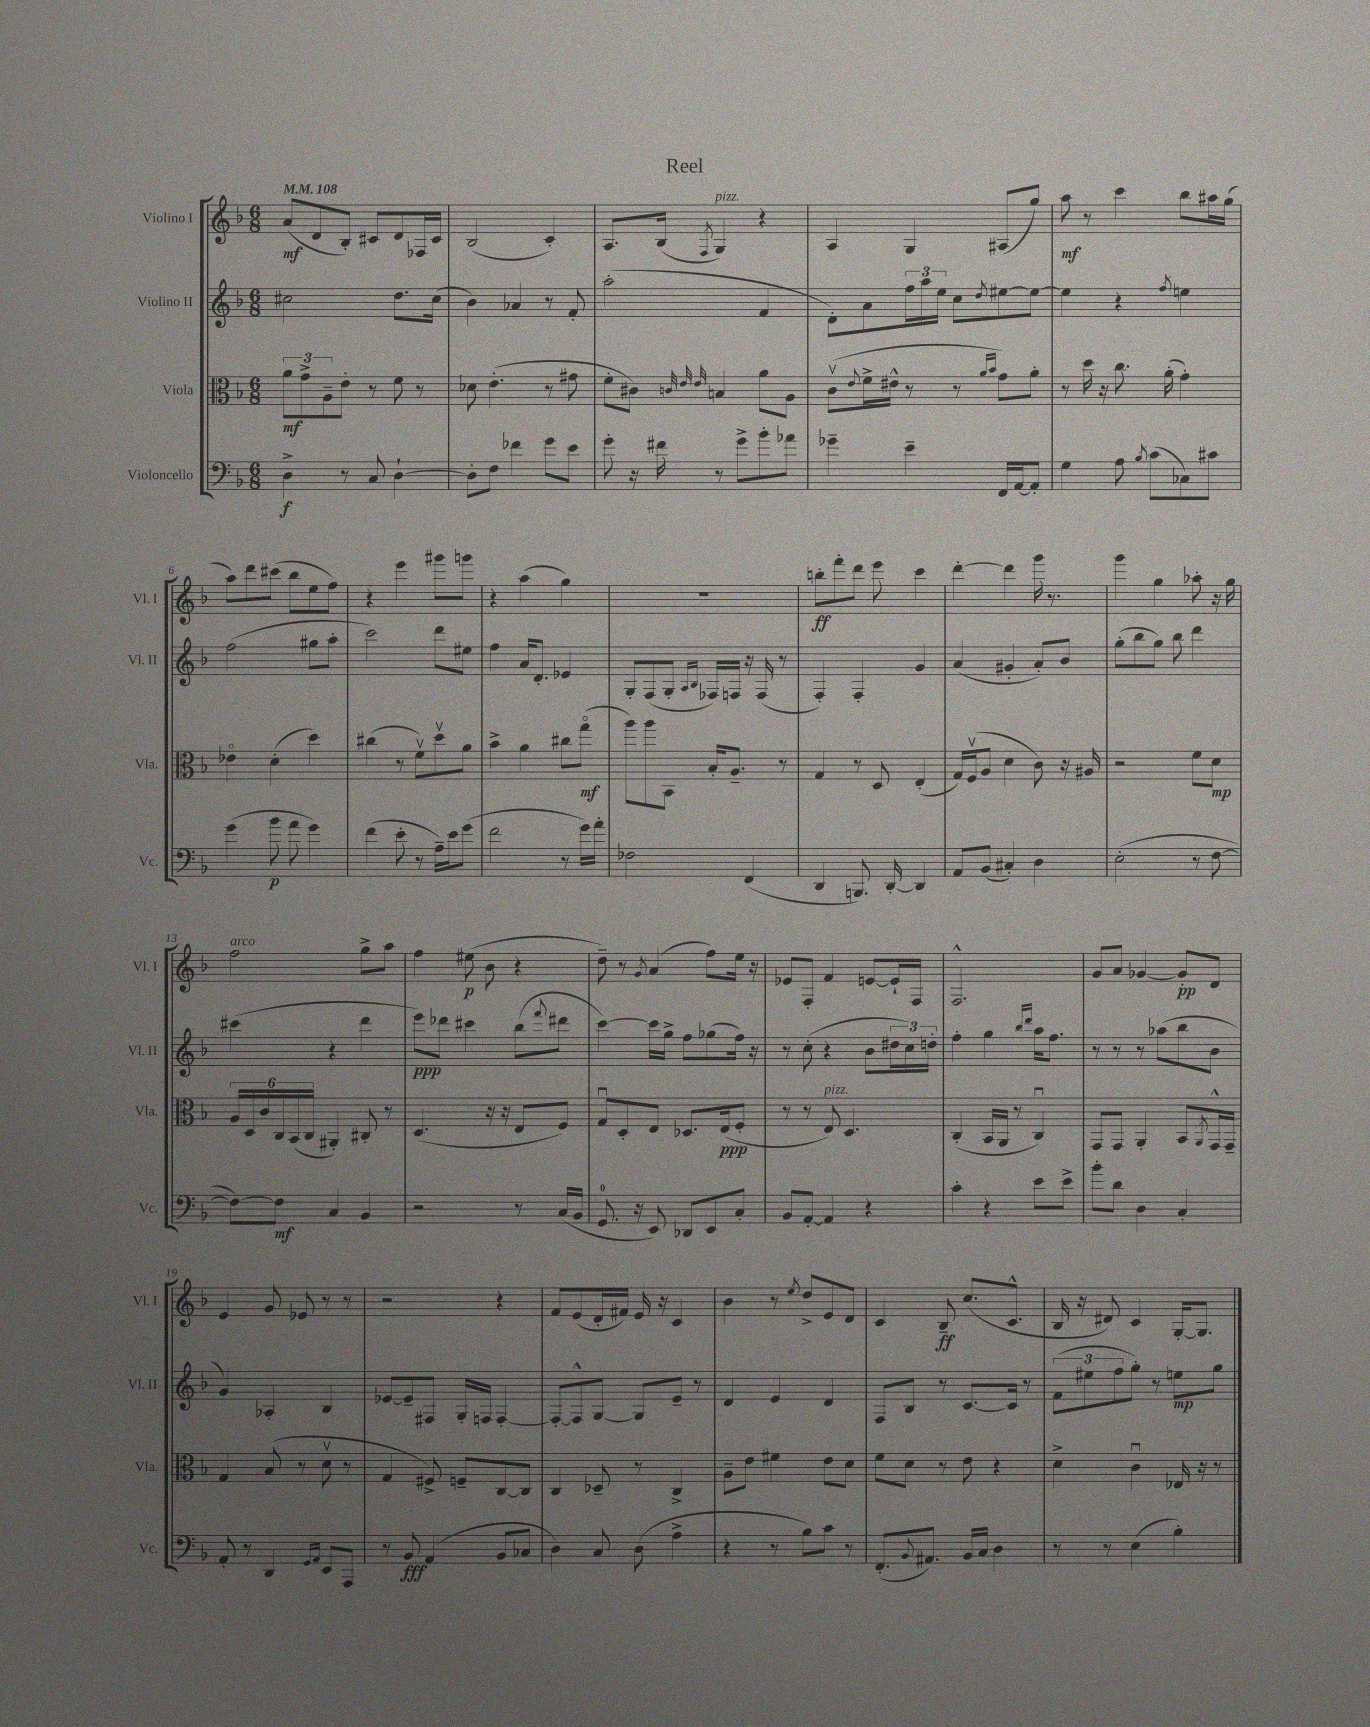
\header { title = "Reel" }
<<
\new StaffGroup <<
\new Staff = "s0" \with { instrumentName = "Violino I" shortInstrumentName = "Vl. I" } {
    \clef treble \key f \major \numericTimeSignature \time 6/8 \tempo 4 = 108
    a'8\mf( d'8 bes8-.) cis'8 d'8 fes16 cis'16 |
    bes2( c'4-.) |
    a8. bes16( \acciaccatura { f8 } g4^\markup { \italic "pizz." }) r4 |
    a4 g4 ais8( g''8) |
    a''8\mf r8 c'''4 bes''8 ais''16 g''16( |
    a''8) d'''8 cis'''8( bes''8 e''8 f''8) |
    r4 e'''4 gis'''8 g'''8 |
    r4 a''4( g''4) |
    R2. |
    b''8-.\ff f'''8-. d'''8 e'''8 c'''4 |
    d'''4~-. d'''4 g'''16 r8. |
    g'''4 g''4 aes''8-. r16 g''16 |
    f''2^\markup { \italic "arco" } g''8-> a''8 |
    f''4 eis''8\p( bes'8 r4 |
    d''8--) r8 \acciaccatura { g'8 } a'4( f''8) e''16 r16 |
    ees'8 f8-. f'4 e'8~ e'16-! f16 |
    f2.-^ |
    g'8 a'8 ges'4~ ges'8-.\pp d'8 |
    e'4 g'8 ees'8 r8 r8 |
    r2 r4 |
    f'8 e'8( d'16-. fis'16) e'16 r16 c'4 |
    bes'4 r8 \acciaccatura { e''8 } d''8-> e'8 d'8 |
    c'4 bes8--\ff c''8.( c'8.-^ |
    bes16 r16 dis'8) c'4 g16~-. g8. \bar "|." |
}
\new Staff = "s1" \with { instrumentName = "Violino II" shortInstrumentName = "Vl. II" } {
    \clef treble \key f \major \numericTimeSignature \time 6/8
    cis''2 d''8. cis''16( |
    bes'4) aes'4 r8 f'8-. |
    a''2-.( f'4 |
    d'8-.) a'8 \tuplet 3/2 { f''16 a''16 e''16 } c''8 \acciaccatura { d''8 } eis''8~ eis''8~ |
    eis''4 r4 \acciaccatura { f''8 } e''4 |
    f''2( gis''8 a''8-. |
    c'''2) d'''8 eis''8 |
    f''4 a'16 d'8.-. ees'4 |
    g8-. f8( g8-. \grace { a16 bes16 } fes16) f16 r16 f16( r8 |
    f4-.) f4-. g'4 |
    a'4( gis'4-. a'8-.) bes'8 |
    g''8-.( bes''8 g''8) bes''8 d'''4 |
    cis'''4( r4 d'''4 |
    e'''8\ppp) des'''8 cis'''4 bes''8( \appoggiatura { f'''8 } dis'''8 |
    c'''4~) c'''16 g''16-> f''8 ges''8( f''16) r16 |
    r8 c''8-.( r4 bes'8 \tuplet 3/2 { dis''16 c''16) d''16-. } |
    f''4-. g''4 \grace { bes''16 d'''16 } a''16 f''8. |
    r8 r8 r8 aes''8( bes''8 bes'8 |
    g'4) aes4-. bes4 |
    ees'8~ ees'8-- fis8 g16-. f16 f4~-. |
    f8~-. f8-^ g8~ g8 e'8-- r8 |
    d'4 e'4 d'4 |
    f8 bes8 r8 c'8.~ c'16 r8 |
    \tuplet 3/2 { f'8( eis''8 f''8 } g''8-.) r8 e''8\mp g''8 \bar "|." |
}
\new Staff = "s2" \with { instrumentName = "Viola" shortInstrumentName = "Vla." } {
    \clef alto \key f \major \numericTimeSignature \time 6/8
    \tuplet 3/2 { a'8\mf g'8-> a8-- } e'8-. r8 f'8 r8 |
    des'8 e'4.-.( r8 gis'8 |
    f'8-. cis'8) \grace { c'32 e'32 e'32 } b4 a'8 a8 |
    c'8\upbow( \appoggiatura { e'8 } f'16-> eis'16-^ r8 r8 \grace { a'16 bes'16 } g'8) a'8-. |
    r8 d''16 r16 c''8. a'16-.( g'4-.) |
    ees'4\flageolet d'4-.( d''4) |
    cis''4( r8 f'8\upbow) d''8\upbow a'8 |
    bes'4-> a'4 cis''8 g''8\flageolet\mf( |
    a''8) a''8 bes,8 bes16-. a8.-- r8 |
    g4 r8 d8 e4-.( |
    g16) f16\upbow( a8 d'4 c'8) r16 ais16 |
    r2 f'8 d'8\mp |
    \tuplet 6/4 { a16 d16 c'16 c16 bes,16( c16 } ais,4-.) cis8-. r8 |
    d4.( r16 r16 e8 f8) |
    g8\downbow d8-. e8 des8. e16\ppp( f8-. |
    r8 r8 e8^\markup { \italic "pizz." }) d4. |
    c4-.( bes,16 a,16 r8 c4\downbow) |
    g,8 g,8 a,4-. bes,8 \acciaccatura { a,8 } g,16-^ g,16-- |
    g4 bes8( r8 d'8\upbow r8 |
    g4 fis8->) f8-- c8~ c8 |
    c4 des8-- r8 c4-> |
    a8-- e'8 fis'4 e'8 d'8 |
    f'8 d'8 r8 e'8 r4 |
    d'4-> c'4\downbow ees16 r16 r8 \bar "|." |
}
\new Staff = "s3" \with { instrumentName = "Violoncello" shortInstrumentName = "Vc." } {
    \clef bass \key f \major \numericTimeSignature \time 6/8
    d4->\f r8 c8 d4~-! |
    d8-. f8 fes'4 g'8 e'8 |
    g'8-. r16 fis'16 r8 g'8-> bes'8-. aes'8 |
    ges'4-- e'4-- f,16 a,16~ a,8-. |
    g4 a8 \acciaccatura { bes8 } c'8( ces8) cis'8 |
    g'4( bes'8\p a'8 g'4) |
    f'4( e'8-. r8 a16--) e'16 g'8( |
    f'2 r8 g'16) a'16-. |
    fes2 f,4( |
    d,4 b,,8.) d,16~-. d,4 |
    a,8 bes,8( cis4-.) d4 |
    e2-.( r8 f8~ |
    f8~) f8\mf c4 bes,4 |
    r2 r8 c16( bes,16 |
    g,8.-0 r16 e,8) des,8 e,8 c8-. |
    bes,8 a,8~-. a,4 r4 |
    c'4-. r4 e'8 e'8-> |
    bes'8-. d'8 d4 c4-. |
    a,8-. r8 d,4 \grace { g,16 a,16 } e,8 a,,8 |
    r8 bes,8\fff a,4( bes,8 ces8 |
    d4) c8 d8( a4-> |
    r4 r8 bes8) c'8 r8 |
    f,8.-.( \appoggiatura { bes,8 } ais,8.) bes,16 c16 d4 |
    r8 r8 e4( bes4-.) \bar "|." |
}
>>
>>
